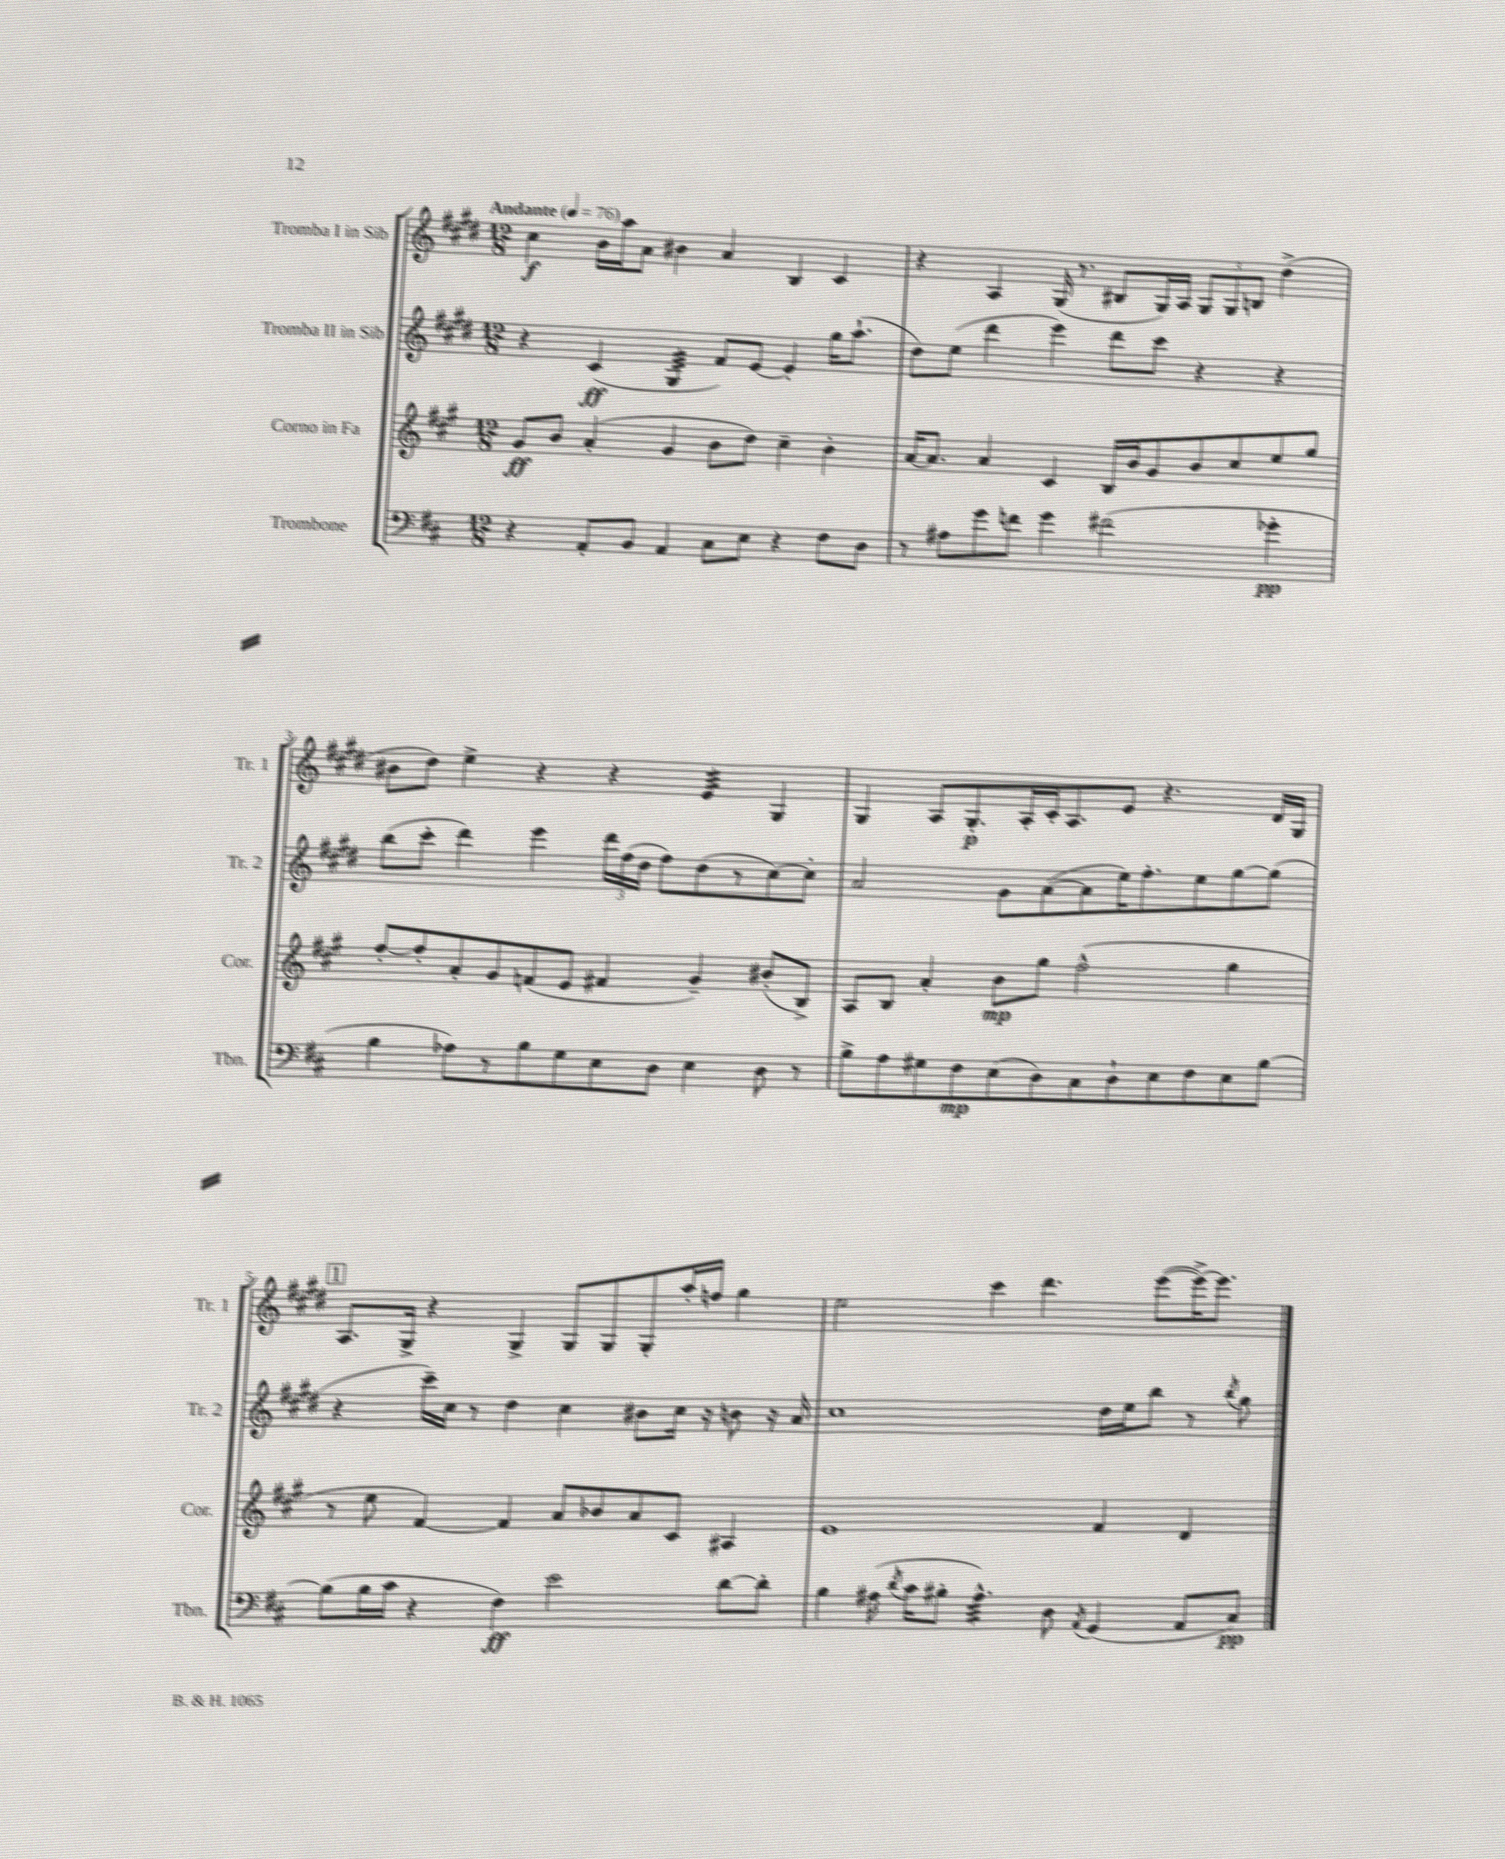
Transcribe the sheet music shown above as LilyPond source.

<<
\new StaffGroup <<
\new Staff = "s0" \with { instrumentName = "Tromba I in Sib" shortInstrumentName = "Tr. 1" } {
    \clef treble \key e \major \numericTimeSignature \time 12/8 \tempo "Andante" 4 = 76
    \autoBeamOff cis''4\f b'16[ a''16 a'8] bis'4 a'4 b4 cis'4 |
    r4 a4 gis16( r8. bis8[ gis16) a16] \tuplet 3/2 { gis8[ gis8 b8] } dis''4->( |
    bis'8[ dis''8]) e''4-> r4 r4 e'4:32 gis4 |
    gis4 a8[ gis8.-.\p a16-. cis'16-. a8. e'8] r4. dis'16[ gis16] |
    \mark \markup { \box "1" } a8.[ gis16]-> r4 gis4-> gis8[ gis8 gis8-. a''16-. f''16] gis''4 |
    e''2 cis'''4 dis'''4. e'''8[~( e'''16~->) e'''8.] \bar "|." |
}
\new Staff = "s1" \with { instrumentName = "Tromba II in Sib" shortInstrumentName = "Tr. 2" } {
    \clef treble \key e \major \numericTimeSignature \time 12/8
    \autoBeamOff r4 cis'4\ff( gis4:32 fis'8[) e'8]~ e'4-. gis''16[ a''8.]-!( |
    dis''8[) e''8]( dis'''4 e'''4) dis'''8[ cis'''8] r4 r4 |
    b''8[( cis'''8]-. dis'''4) e'''4 \tuplet 3/2 { dis'''16[ fis''16( dis''16] } fis''8[) dis''8( r8 cis''8~) cis''8]-. |
    a'2 gis'8[ a'8~( a'8 e''16) fis''8.-. e''8 gis''8~ gis''8]( |
    \mark \markup { \box "1" } r4 cis'''16[--) cis''16] r8 dis''4 cis''4 bis'8[ cis''16] r16 b'8 r16 a'16 |
    cis''1 dis''16[ e''16 b''8] r8 \acciaccatura { b''8 } gis''8 \bar "|." |
}
\new Staff = "s2" \with { instrumentName = "Corno in Fa" shortInstrumentName = "Cor." } {
    \clef treble \key a \major \numericTimeSignature \time 12/8
    \autoBeamOff gis'8[\ff b'8] a'4-.( gis'4 b'8[ d''8]) cis''4-- b'4-. |
    a'16[~ a'8.] a'4 cis'4 b16[ b'16 gis'8 b'8 cis''8 e''8 gis''8] |
    fis''8[~-. fis''8-. a'8-. gis'8 f'8( e'8] fis'4 gis'4--) bis'8[-.( b8]->) |
    a8[ b8] a'4-. b'8[\mp gis''8] fis''2-^( gis''4 |
    \mark \markup { \box "1" } r8 e''8 fis'4~) fis'4 a'8[ bes'8 a'8 cis'8] ais4 |
    e'1 fis'4 d'4 \bar "|." |
}
\new Staff = "s3" \with { instrumentName = "Trombone" shortInstrumentName = "Tbn." } {
    \clef bass \key d \major \numericTimeSignature \time 12/8
    \autoBeamOff r4 a,8[-. b,8] a,4 cis8[ e8] r4 fis8[ d8] |
    r8 ais8[ g'8 f'8] g'4 fis'2( ges'4-.\pp |
    b4 aes8[) r8 b8 g8 e8 d8] e4 d8 r8 |
    b8[-> a8 gis8 fis8\mp e8( d8) cis8 d8-! e8 fis8 e8 b8]~ |
    \mark \markup { \box "1" } b8[( b16 cis'16] r4 fis4\ff) e'2 d'8[~ d'8]-. |
    b4 ais16( \acciaccatura { d'8 } cis'16[ bis8]-. ais4.:32-^) d8 \acciaccatura { a,8 } g,4( a,8[ cis8]\pp) \bar "|." |
}
>>
>>
